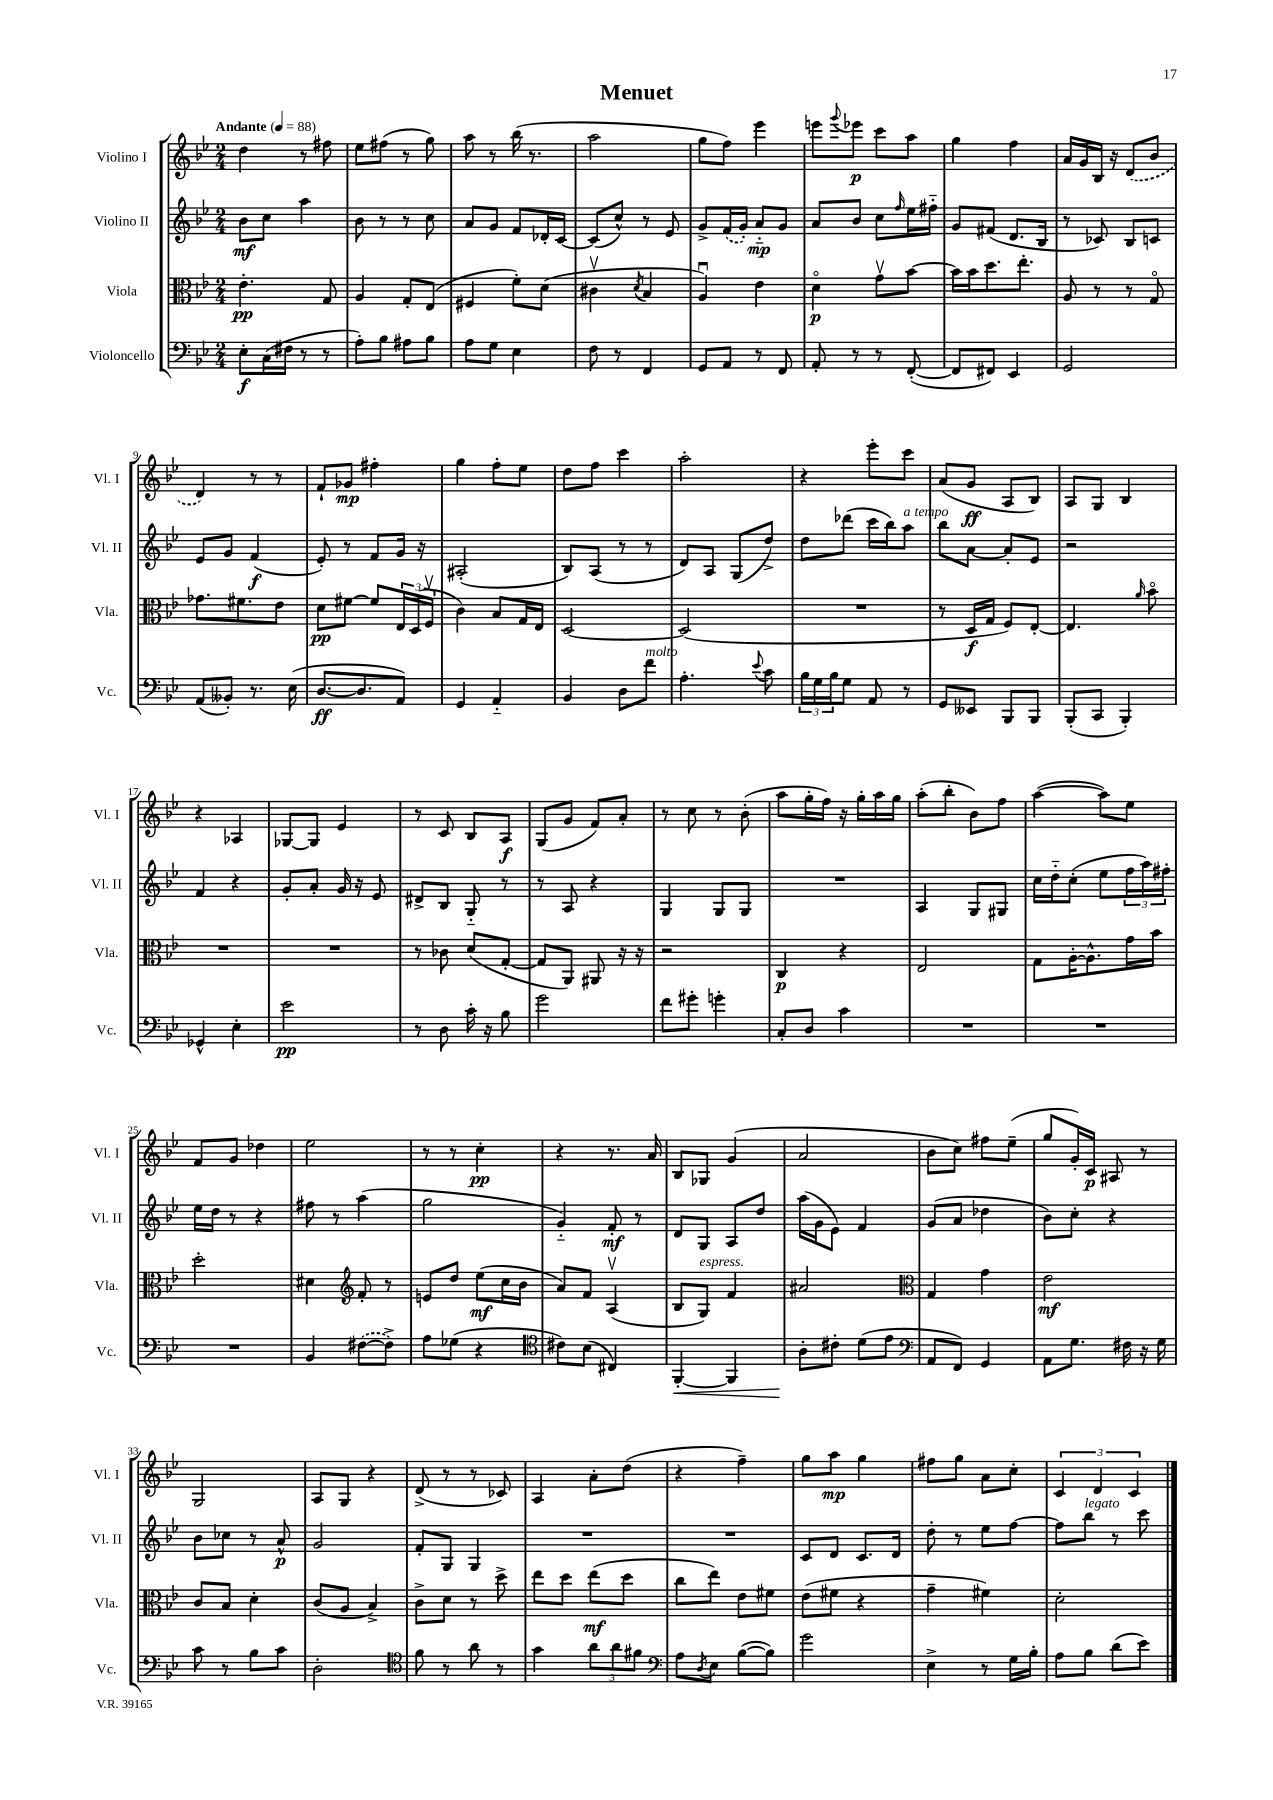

**kern	**kern	**kern	**kern
*staff4	*staff3	*staff2	*staff1
*clefF4	*clefC3	*clefG2	*clefG2
*k[b-e-]	*k[b-e-]	*k[b-e-]	*k[b-e-]
*M2/4	*M2/4	*M2/4	*M2/4
*MM88	*MM88	*MM88	*MM88
8E-'\L	4.e-'\	8b-\L	4dd\
(16C\L	.	8cc\J	.
16F#\JJ	.	.	.
8r	.	4aa\	8r
8r	8G/	.	8ff#\
=	=	=	=
8A'\L)	4A/	8b-\	8ee-\L
8B-\J	.	8r	(8ff#\J
8A#\L	8G'/L	8r	8r
8B-\J	(8E-/J	8cc\	8gg\)
=	=	=	=
8A\L	4F#/	8a/L	8aa\
8G\J	.	8g/J	8r
4E-\	8f'\L)	8f/L	(16bb-\
.	.	.	8.r
.	(8d\J	16d-'/L	.
.	.	[16c/JJ	.
=	=	=	=
8F\	4c#v\	(8c/]L	2aa\
8r	.	8cc^^/J)	.
.	8qd/	.	.
4FF/	4B-/	8r	.
.	.	8e-/	.
=	=	=	=
8GG/L	4Au/)	8g^/L	8gg\L
8AA/J	.	(16f/L	8ff\J)
.	.	16g'/JJ)	.
8r	4e-\	8a'~/L	4eee-\
8FF/	.	8g/J	.
=	=	=	=
8AA'/	4do\	8a/L	8eee\L
.	.	.	8qqggg/
8r	.	8b-/J	8eee-\J
8r	8gv\L	8cc\L	8ccc\L
.	.	16qqff/	.
([8FF'/	[8b-\J	16ee-\L	8aa\J
.	.	16ff#'~\JJ	.
=	=	=	=
8FF/]L	16b-\]LL	8g/L	4gg\
.	16b-\J	.	.
8FF#/J)	8.dd\	(8f#/J	.
4EE-/	.	8.d/L	4ff\
.	8.ee-'\J	.	.
.	.	16B-/Jk	.
=	=	=	=
2GG/	8A/	8r	16a/LL
.	.	.	16g/
.	8r	8c-/)	16B-/JJ
.	.	.	16r
.	8r	8B-/L	(8d/L
.	8Go/	8c/J	8b-/J
=	=	=	=
(8AA/L	8.g-\L	8e-/L	4d/)
8BB--'/J)	.	8g/J	.
.	8.f#\	.	.
8.r	.	(4f/	8r
.	8e-\J	.	8r
(16E-\	.	.	.
=	=	=	=
[8.D/L	8d\L	8e-'/)	8f`/L
.	[8f#\J	8r	8g-/J
8.D/]	.	.	.
.	8f#/]L	8f/L	4ff#'\
8AA/J)	24E-/L	16g/Jk	.
.	(24D/	.	.
.	.	16r	.
.	24Fv/JJ	.	.
=	=	=	=
4GG/	4c\)	(2A#'/	4gg\
4AA'~/	8B-/L	.	8ff'\L
.	16G/L	.	8ee-\J
.	16E-/JJ	.	.
=	=	=	=
4BB-/	[2D/	8B-/L)	8dd\L
.	.	(8A/J	8ff\J
8D\L	.	8r	4ccc\
8f\J	.	8r	.
=	=	=	=
4.A'\	(2D/]	8d/L)	2aa'\
.	.	8A/J	.
.	.	(8G/L	.
8qqe-/	.	.	.
8c\	.	8dd^/J)	.
=	=	=	=
24B-\LL	2r	8dd\L	4r
24G\	.	.	.
24B-\J	.	.	.
8G\J	.	(8ddd-\J	.
8AA/	.	16ccc\LL	8eee-'\L
.	.	16bb-\J)	.
8r	.	8aa\J	8ccc\J
=	=	=	=
8GG/L	8r	8bb-\L	(8a/L
8EE--/J	16D/LL	[8a\J	8g/J
.	16G/JJ	.	.
8BBB-/L	8F/L)	8a'/]L	8A/L
8BBB-/J	[8E-'/J	8e-/J	8B-/J)
=	=	=	=
(8BBB-'/L	4.E-/]	2r	8A/L
8CC/J	.	.	8G/J
4BBB-'/)	.	.	4B-/
.	16qqa/	.	.
.	8b-o\	.	.
=	=	=	=
4GG-^^/	2r	4f/	4r
4E-'\	.	4r	4A-/
=	=	=	=
2e-\	2r	8g'/L	[8G-/L
.	.	8a'/J	8G-/]J
.	.	16g/	4e-/
.	.	16r	.
.	.	8e-/	.
=	=	=	=
8r	8r	8d#^/L	8r
8D\	8c-\	8B-/J	8c/
16c'\	(8d/L	8G'~/	8B-/L
16r	.	.	.
8B-\	[8G'/J	8r	8A/J
=	=	=	=
2g\	8G/]L	8r	(8G/L
.	8AA/J)	8A/	8g/J
.	8AA#/	4r	8f/L)
.	16r	.	8a'/J
.	16r	.	.
=	=	=	=
8f\L	2r	4G/	8r
8g#'\J	.	.	8cc\
4g'\	.	8G/L	8r
.	.	8G/J	(8b-'\
=	=	=	=
8C'/L	4C/	2r	8aa\L
8D/J	.	.	16gg'\L
.	.	.	16ff\JJ)
4c\	4r	.	16r
.	.	.	16gg'\LL
.	.	.	16aa\
.	.	.	16gg\JJ
=	=	=	=
2r	2E-/	4A/	(8aa'\L
.	.	.	8bb-'\J
.	.	8G/L	8b-\L)
.	.	8G#/J	8ff\J
=	=	=	=
2r	8G\L	16cc\LL	([4aa\
.	.	16dd'~\J	.
.	[16A'\K	(8cc'\J	.
.	8.A^^\]	.	.
.	.	8ee-\L	8aa\]L)
.	16g\L	24ff\L	8ee-\J
.	.	24aa\)	.
.	16b-\JJ	.	.
.	.	24ff#'\JJ	.
=	=	=	=
2r	2dd'\	16ee-\LL	8f/L
.	.	16dd\JJ	.
.	.	8r	8g/J
.	.	4r	4dd-\
=	=	=	=
4BB-/	4d#\	8ff#\	2ee-\
.	.	8r	.
*	*clefG2	*	*
([8F#\L	8f'/	(4aa\	.
8F#^\]J)	8r	.	.
=	=	=	=
8A\L	8e/L	2gg\	8r
(8G-\J	8dd/J	.	8r
4r	(8ee-\L	.	4cc'\
.	16cc\L	.	.
.	16b-\JJ	.	.
=	=	=	=
*clefC4	*	*	*
8c#\L)	8a/L)	4g'~/)	4r
(8B-\J	8f/J	.	.
4C#/)	(4Av/	8f'/	8.r
.	.	8r	.
.	.	.	16a/
=	=	=	=
[4FF'/	8B-/L	8d/L	8B-/L
.	8G/J)	8G/J	8G-/J
4FF/]	4f/	8A/L	(4g/
.	.	8dd/J	.
=	=	=	=
8A'\L	2a#/	(16aa\LL	2a/
.	.	16g\J	.
8c#'\J	.	8e-\J)	.
(8d\L	.	4f/	.
8e-\J	.	.	.
=	=	=	=
*clefF4	*clefC3	*	*
8AA/L	4G/	(8g/L	8b-\L
8FF/J)	.	8a/J	8cc\J)
4GG/	4g\	4dd-\	8ff#\L
.	.	.	(8ee-~\J
=	=	=	=
8AA\L	2e-\	8b-\L)	8gg/L
8.G\J	.	8cc'\J	16g'/L)
.	.	.	16c/JJ
.	.	4r	8A#/
16F#\	.	.	.
16r	.	.	8r
16G\	.	.	.
=	=	=	=
8c\	8c/L	8b-\L	2G/
8r	8B-/J	8cc-\J	.
8B-\L	4d'\	8r	.
8c\J	.	8a^^/	.
=	=	=	=
2D'\	(8c/L	2g/	8A/L
.	8A/J	.	8G/J
.	4B-^/)	.	4r
=	=	=	=
*clefC4	*	*	*
8f\	8c^\L	8f'/L	(8d^/
8r	8d\J	8G/J	8r
8a\	8r	4G/	8r
8r	8dd^\	.	8c-/)
=	=	=	=
4g\	8ee-\L	2r	4A/
.	8dd\J	.	.
12a\L	(8ee-\L	.	8a'\L
12a\	.	.	.
.	8dd\J	.	(8dd\J
12f#\J	.	.	.
=	=	=	=
*clefF4	*	*	*
8A\L	8cc\L	2r	4r
8qD/	.	.	.
8E-\J	8ee-\J)	.	.
([8B-\L	8e-\L	.	4ff~\)
8B-\]J)	8f#\J	.	.
=	=	=	=
2g\	(8e-\L	8c/L	8gg\L
.	8f#\J	8d/J	8aa\J
.	4r	8.c/L	4gg\
.	.	16d/Jk	.
=	=	=	=
4E-^\	4g~\	8dd'\	8ff#\L
.	.	8r	8gg\J
8r	4f#\)	8ee-\L	8a\L
16G\LL	.	[8ff\J	8cc'\J
16B-'\JJ	.	.	.
=	=	=	=
8A\L	2d'\	8ff\]L	6c/
8B-\J	.	8bb-\J	.
.	.	.	6d/
(8d\L	.	8r	.
.	.	.	6c/
8e-\J)	.	8ccc\	.
==	==	==	==
*-	*-	*-	*-
